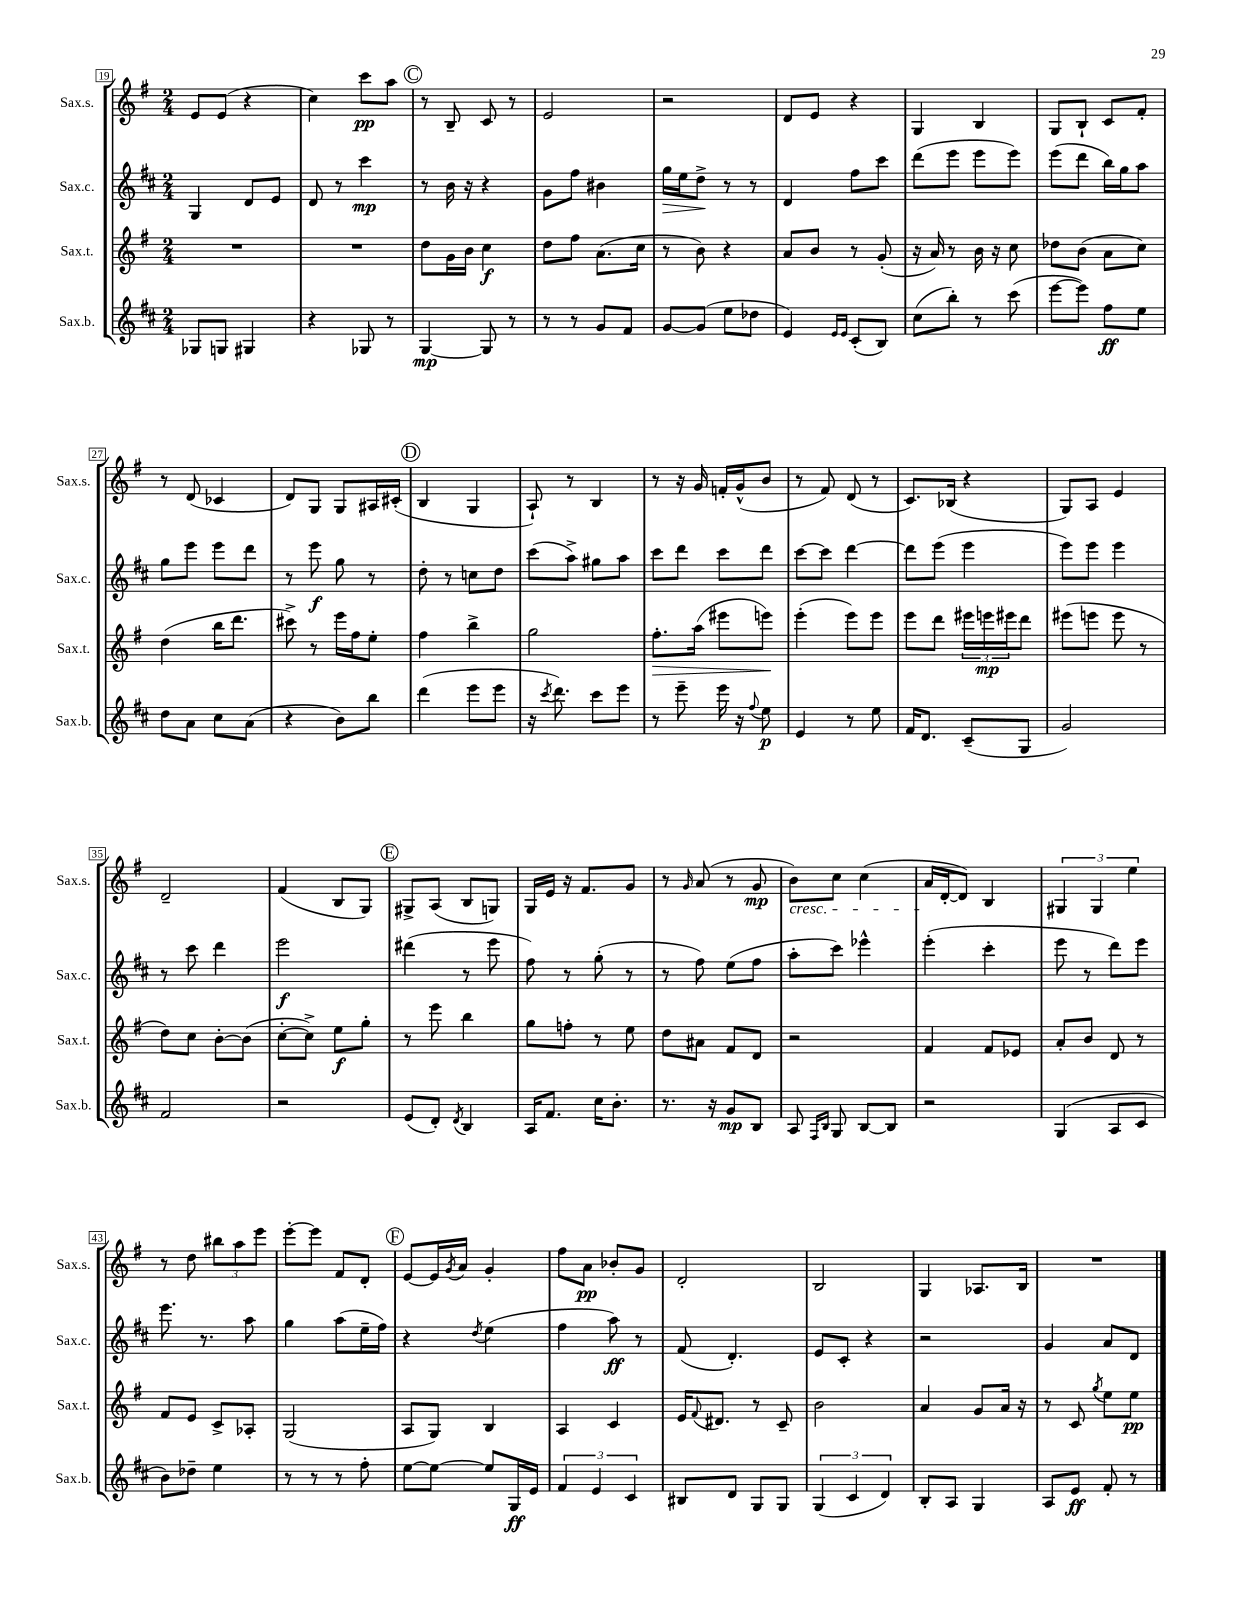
<<
\new StaffGroup <<
\new Staff = "s0" \with { instrumentName = "Sax.s." shortInstrumentName = "Sax.s." } {
    \clef treble \key g \major \numericTimeSignature \time 2/4
    e'8 e'8( r4 |
    c''4) c'''8\pp a''8 |
    \mark \markup { \circle "C" } r8 b8-- c'8 r8 |
    e'2 |
    r2 |
    d'8 e'8 r4 |
    g4 b4 |
    g8 b8-! c'8 fis'8-. |
    r8 d'8( ces'4 |
    d'8) g8 g8 ais16 cis'16-.( |
    \mark \markup { \circle "D" } b4 g4 |
    a8-!) r8 b4 |
    r8 r16 g'16 f'16-. g'16-^( b'8 |
    r8 fis'8) d'8( r8 |
    c'8.) bes16( r4 |
    g8) a8 e'4 |
    d'2-- |
    fis'4( b8 g8) |
    \mark \markup { \circle "E" } gis8-> a8( b8 g8) |
    g16 e'16 r16 fis'8. g'8 |
    r8 \grace { g'16 } a'8( r8 g'8\mp |
    b'8\cresc) c''8 c''4( |
    a'16\! d'16~-. d'8) b4 |
    \tuplet 3/2 { gis4 gis4 e''4 } |
    r8 d''8 \tuplet 3/2 { bis''8 a''8 e'''8 } |
    e'''8~-. e'''8 fis'8 d'8-. |
    \mark \markup { \circle "F" } e'8~ e'16 \acciaccatura { g'8 } a'16 g'4-. |
    fis''8 a'8\pp bes'8-. g'8 |
    d'2-. |
    b2 |
    g4 aes8. b16 |
    R2 \bar "|." |
}
\new Staff = "s1" \with { instrumentName = "Sax.c." shortInstrumentName = "Sax.c." } {
    \clef treble \key d \major \numericTimeSignature \time 2/4
    g4 d'8 e'8 |
    d'8 r8 cis'''4\mp |
    \mark \markup { \circle "C" } r8 b'16 r16 r4 |
    g'8 fis''8 bis'4 |
    g''16\> e''16 d''8->\! r8 r8 |
    d'4 fis''8 cis'''8 |
    d'''8( e'''8 e'''8 e'''8) |
    e'''8( d'''8 b''16) g''16 a''8 |
    g''8 e'''8 e'''8 d'''8 |
    r8 e'''8\f g''8 r8 |
    \mark \markup { \circle "D" } d''8-. r8 c''8 d''8 |
    cis'''8( a''8->) gis''8 a''8 |
    cis'''8 d'''8 cis'''8 d'''8 |
    cis'''8~ cis'''8 d'''4~ |
    d'''8 e'''8( e'''4 |
    e'''8) e'''8 e'''4 |
    r8 cis'''8 d'''4 |
    e'''2\f |
    \mark \markup { \circle "E" } dis'''4( r8 e'''8 |
    fis''8) r8 g''8-.( r8 |
    r8 fis''8) e''8( fis''8 |
    a''8-. cis'''8) ees'''4-^ |
    e'''4-.( cis'''4-. |
    e'''8 r8 d'''8) e'''8 |
    e'''8. r8. a''8 |
    g''4 a''8( e''16-- fis''16) |
    \mark \markup { \circle "F" } r4 \acciaccatura { d''8 } e''4( |
    fis''4 a''8\ff) r8 |
    fis'8( d'4.-.) |
    e'8 cis'8-. r4 |
    r2 |
    g'4 a'8 d'8 \bar "|." |
}
\new Staff = "s2" \with { instrumentName = "Sax.t." shortInstrumentName = "Sax.t." } {
    \clef treble \key g \major \numericTimeSignature \time 2/4
    R2 |
    R2 |
    \mark \markup { \circle "C" } d''8 g'16 b'16 c''4\f |
    d''8 fis''8 a'8.( c''16 |
    r8 b'8) r4 |
    a'8 b'8 r8 g'8-.( |
    r16 a'16) r8 b'16 r16 c''8 |
    des''8 b'8( a'8 c''8) |
    d''4( b''16 d'''8. |
    cis'''8->) r8 e'''16 fis''16 e''8-. |
    \mark \markup { \circle "D" } fis''4 b''4-> |
    g''2 |
    fis''8.-.\> a''16( eis'''8 e'''8\!) |
    e'''4-.( e'''8) e'''8 |
    e'''8 d'''8 \tuplet 3/2 { eis'''16 e'''16\mp eis'''16 } d'''8 |
    eis'''8( e'''8 e'''8 r8 |
    d''8) c''8 b'8~-. b'8( |
    c''8~-. c''8->) e''8\f g''8-. |
    \mark \markup { \circle "E" } r8 e'''8 b''4 |
    g''8 f''8-. r8 e''8 |
    d''8 ais'8 fis'8 d'8 |
    r2 |
    fis'4 fis'8 ees'8 |
    a'8-. b'8 d'8 r8 |
    fis'8 e'8 c'8-> aes8-. |
    g2( |
    \mark \markup { \circle "F" } a8 g8) b4 |
    a4 c'4 |
    e'16 \appoggiatura { fis'8 } dis'8. r8 c'8-- |
    b'2 |
    a'4 g'8 a'16 r16 |
    r8 c'8 \acciaccatura { g''8 } e''8 e''8\pp \bar "|." |
}
\new Staff = "s3" \with { instrumentName = "Sax.b." shortInstrumentName = "Sax.b." } {
    \clef treble \key d \major \numericTimeSignature \time 2/4
    ges8 g8 gis4 |
    r4 ges8 r8 |
    \mark \markup { \circle "C" } g4~\mp g8 r8 |
    r8 r8 g'8 fis'8 |
    g'8~ g'8( e''8 des''8 |
    e'4) \grace { e'16 e'16 } cis'8-.( b8) |
    cis''8( b''8-.) r8 cis'''8( |
    e'''8~ e'''8) fis''8\ff e''8 |
    d''8 a'8 cis''8 a'8( |
    r4 b'8) b''8 |
    \mark \markup { \circle "D" } d'''4( e'''8 e'''8 |
    r16 \acciaccatura { cis'''8 } d'''8.) cis'''8 e'''8 |
    r8 e'''8-- e'''16 r16 \appoggiatura { fis''8 } e''8\p |
    e'4 r8 e''8 |
    fis'16 d'8. cis'8--( g8 |
    g'2) |
    fis'2 |
    r2 |
    \mark \markup { \circle "E" } e'8( d'8-.) \acciaccatura { d'8 } b4 |
    a16 fis'8. cis''16 b'8.-. |
    r8. r16 g'8\mp b8 |
    a8 \grace { fis16 b16 } g8 b8~ b8 |
    r2 |
    g4( a8 cis'8 |
    b'8) des''8-- e''4 |
    r8 r8 r8 fis''8-. |
    \mark \markup { \circle "F" } e''8~ e''8~ e''8 g16\ff e'16 |
    \tuplet 3/2 { fis'4 e'4 cis'4 } |
    bis8 d'8 g8 g8 |
    \tuplet 3/2 { g4( cis'4 d'4) } |
    b8-. a8 g4 |
    a8 e'8\ff fis'8-. r8 \bar "|." |
}
>>
>>
\layout { \context { \Score currentBarNumber = #19 \override BarNumber.stencil = #(make-stencil-boxer 0.1 0.3 ly:text-interface::print) } }
